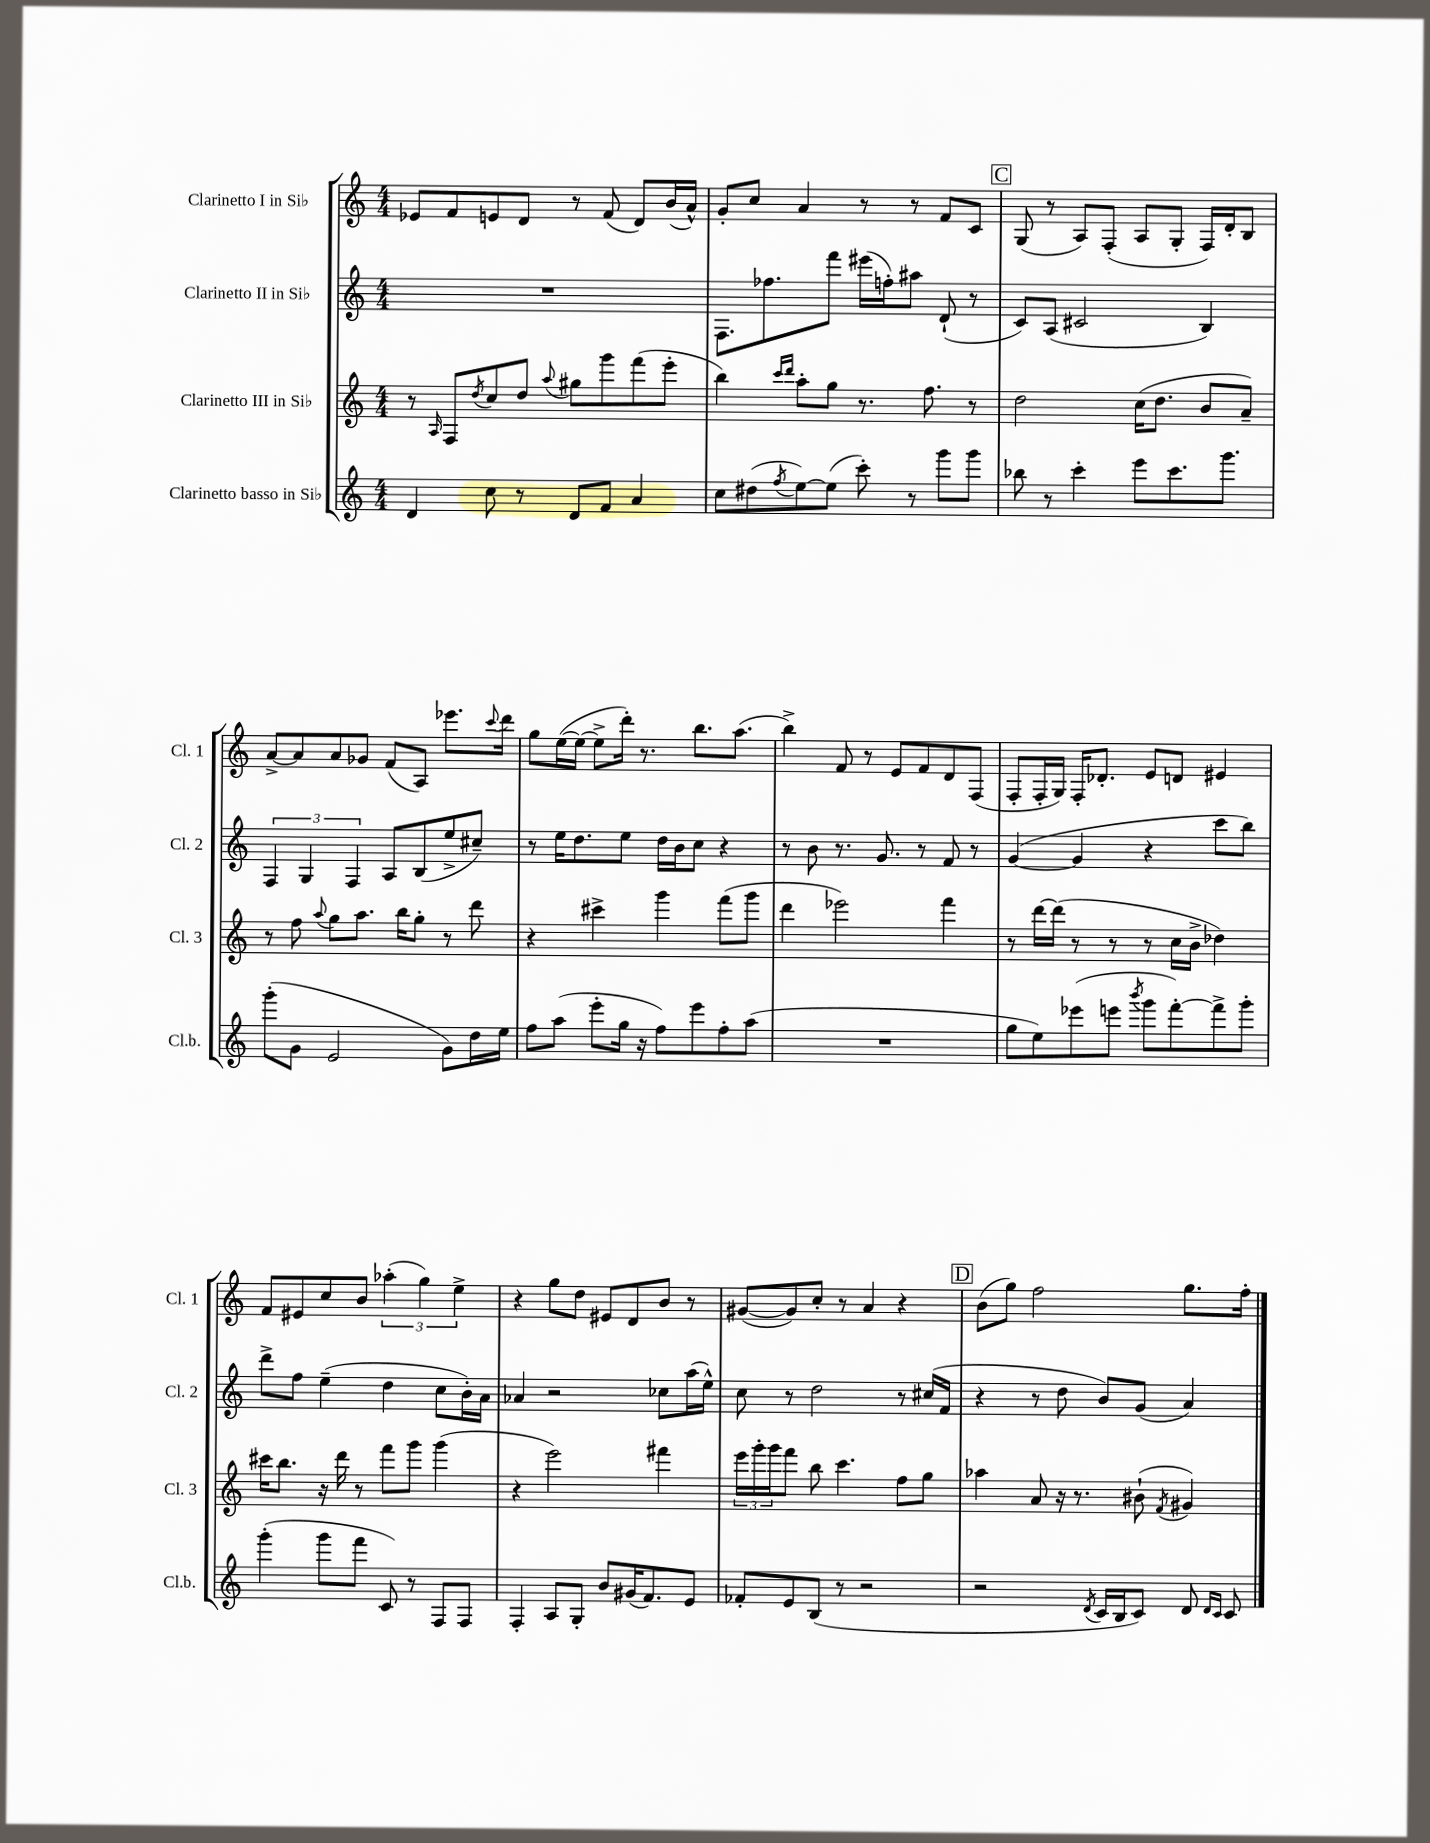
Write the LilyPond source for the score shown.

<<
\new StaffGroup <<
\new Staff = "s0" \with { instrumentName = "Clarinetto I in Sib" shortInstrumentName = "Cl. 1" } {
    \clef treble \key c \major \numericTimeSignature \time 4/4
    ees'8 f'8 e'8 d'8 r8 f'8( d'8) b'16( a'16-^) |
    g'8-. c''8 a'4 r8 r8 f'8 c'8 |
    \mark \markup { \box "C" } g8( r8 a8) f8-.( a8 g8-. f16) d'16-. b8 |
    a'8~-> a'8 a'8 ges'8 f'8( a8) ees'''8. \appoggiatura { c'''8 } d'''16 |
    g''8 e''16~( e''16~ e''8-> d'''16-.) r8. b''8. a''8.( |
    b''4->) f'8 r8 e'8 f'8 d'8 f8( |
    f8-. f16-. g16) f16-. des'8.-. e'8 d'8 eis'4 |
    f'8 eis'8 c''8 b'8 \tuplet 3/2 { aes''4-.( g''4) e''4-> } |
    r4 g''8 d''8 eis'8 d'8 b'8 r8 |
    gis'8~( gis'8) c''8-. r8 a'4 r4 |
    \mark \markup { \box "D" } b'8( g''8) f''2 g''8. f''16-. \bar "|." |
}
\new Staff = "s1" \with { instrumentName = "Clarinetto II in Sib" shortInstrumentName = "Cl. 2" } {
    \clef treble \key c \major \numericTimeSignature \time 4/4
    R1 |
    f8. fes''8. f'''8 eis'''16( f''16-.) ais''8 d'8-!( r8 |
    \mark \markup { \box "C" } c'8) a8( cis'2 b4) |
    \tuplet 3/2 { f4 g4 f4 } a8 b8( e''8-> cis''8--) |
    r8 e''16 d''8. e''8 d''16 b'16 c''8 r4 |
    r8 b'8 r8. g'8. r8 f'8 r8 |
    g'4~( g'4 r4 c'''8 b''8) |
    d'''8-> f''8 e''4--( d''4 c''8 b'16-.) a'16 |
    aes'4 r2 ces''8 a''16( e''16-^) |
    c''8 r8 d''2 r8 cis''16( f'16 |
    \mark \markup { \box "D" } r4 r8 d''8 b'8) g'8( a'4) \bar "|." |
}
\new Staff = "s2" \with { instrumentName = "Clarinetto III in Sib" shortInstrumentName = "Cl. 3" } {
    \clef treble \key c \major \numericTimeSignature \time 4/4
    r8 \grace { a16 } f8 \acciaccatura { d''8 } c''8 d''8 \appoggiatura { a''8 } gis''8 g'''8 f'''8( e'''8-. |
    b''4) \grace { c'''16 d'''16 } a''8-. g''8 r8. f''8. r8 |
    \mark \markup { \box "C" } d''2 c''16( d''8. b'8 a'8--) |
    r8 f''8 \appoggiatura { a''8 } g''8 a''8. b''16 g''8-. r8 d'''8 |
    r4 cis'''4-> g'''4 f'''8( g'''8 |
    d'''4 ees'''2) f'''4 |
    r8 d'''16~ d'''16( r8 r8 r8 c''16 b'16-> des''4) |
    cis'''16 b''8. r16 d'''16 r8 f'''8 g'''8 g'''4( |
    r4 e'''2) fis'''4 |
    \tuplet 3/2 { e'''16 g'''16-. g'''16 } f'''8 b''8 c'''4. f''8 g''8 |
    \mark \markup { \box "D" } aes''4 a'8 r16 r8. bis'8-!( \acciaccatura { f'8 } gis'4) \bar "|." |
}
\new Staff = "s3" \with { instrumentName = "Clarinetto basso in Sib" shortInstrumentName = "Cl.b." } {
    \clef treble \key c \major \numericTimeSignature \time 4/4
    d'4 c''8 r8 d'8 f'8 a'4 |
    c''8 dis''8( \acciaccatura { f''8 } e''8~) e''8( c'''8-.) r8 g'''8 g'''8 |
    \mark \markup { \box "C" } bes''8 r8 c'''4-. e'''8 c'''8. g'''8. |
    g'''8-.( g'8 e'2 g'8) d''16 e''16 |
    f''8 a''8( e'''8-. g''16 r16 f''8) e'''8 f''8-. a''8( |
    R1 |
    g''8 e''8) ees'''8( e'''8 \acciaccatura { b'''8 } g'''8 f'''8~-.) f'''8-> g'''8-. |
    g'''4-.( g'''8 f'''8 c'8) r8 f8 f8 |
    f4-. a8 g8-. b'8 gis'16( f'8.) e'8 |
    fes'8-. e'8 b8( r8 r2 |
    \mark \markup { \box "D" } r2 \acciaccatura { d'8 } c'16 b16 c'8) d'8 \grace { d'16 c'16 } c'8 \bar "|." |
}
>>
>>
\layout { \context { \Score \remove "Bar_number_engraver" } }
